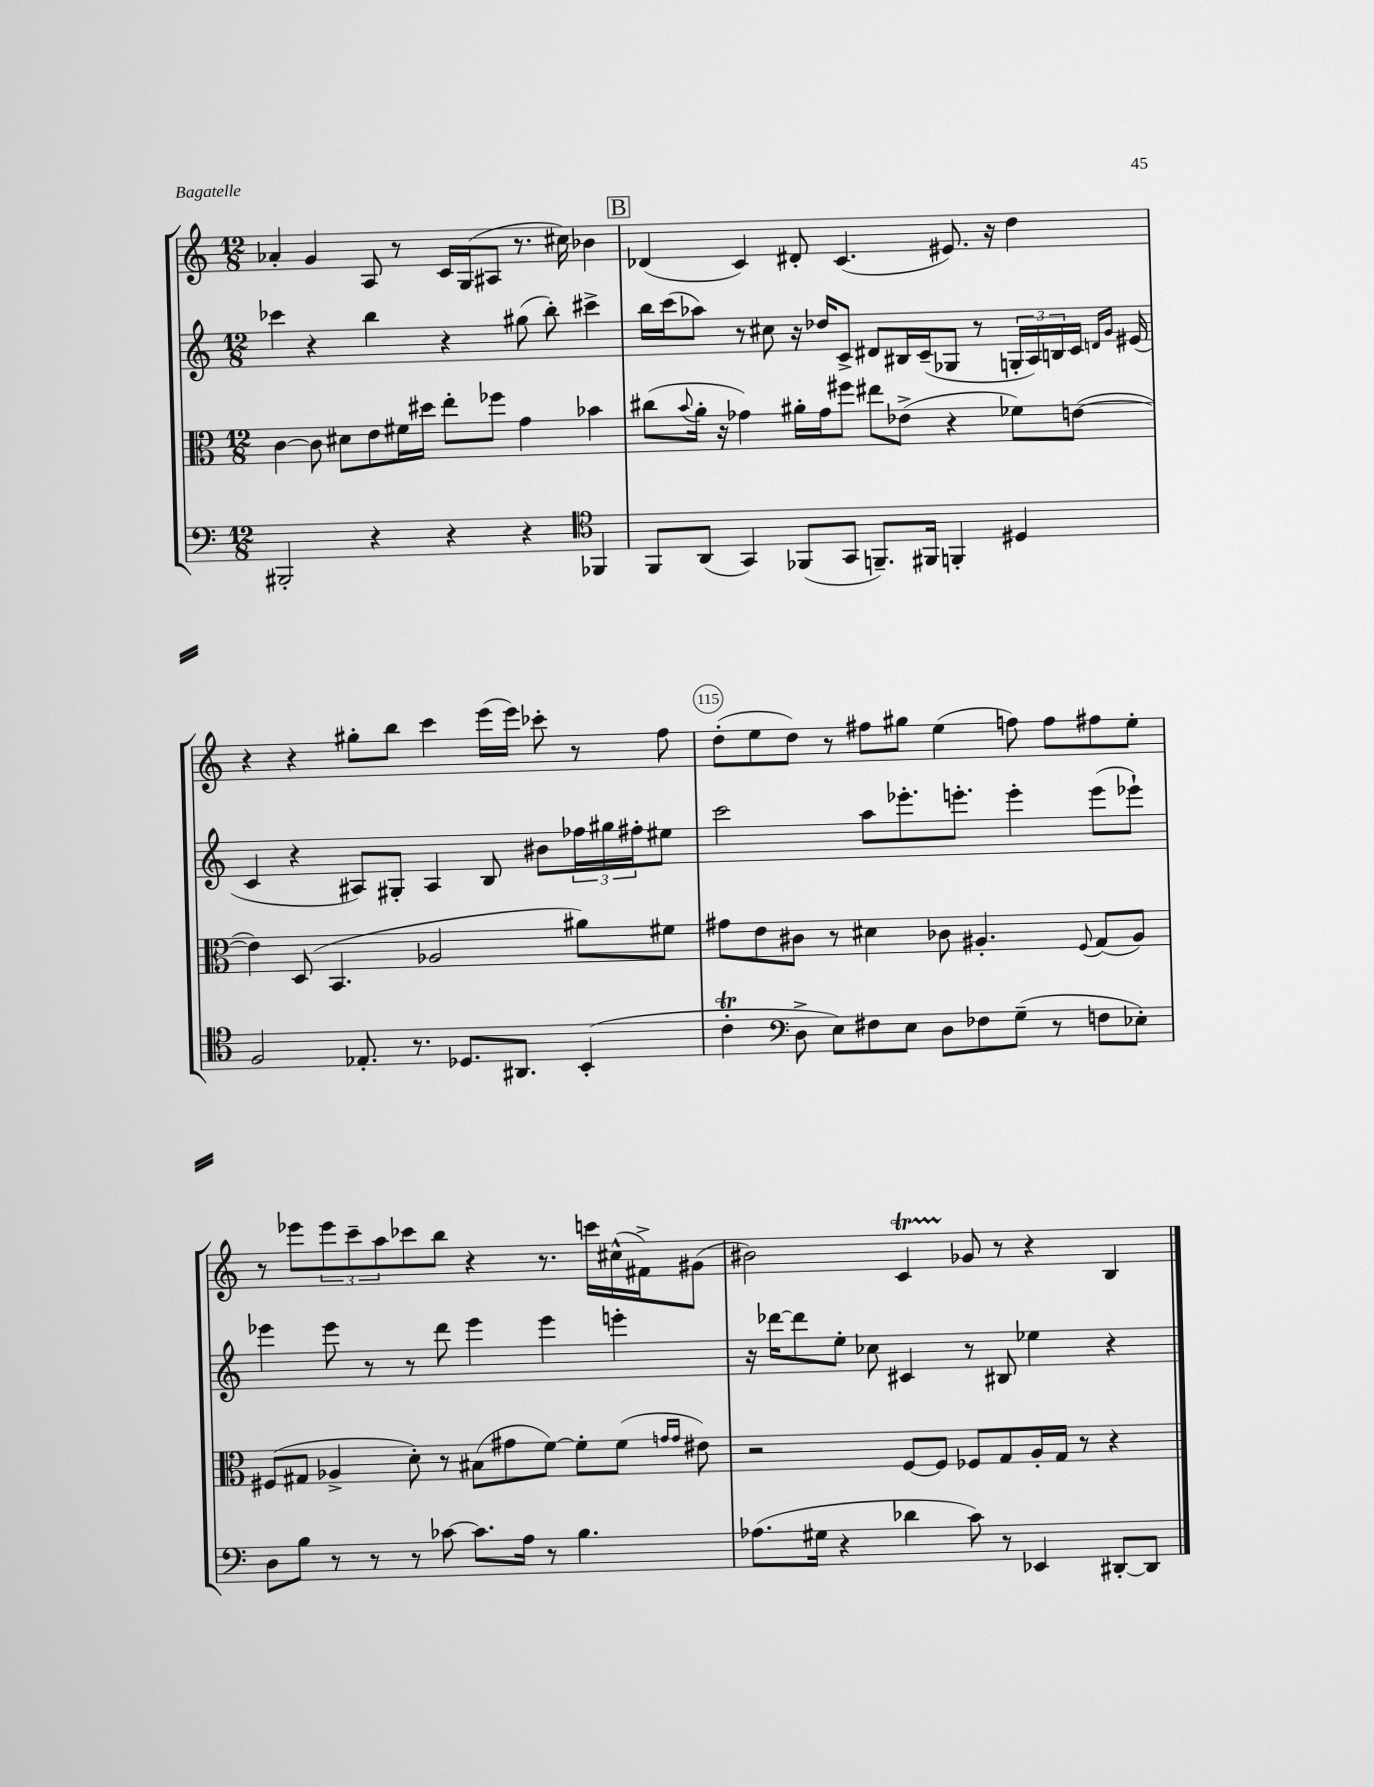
<<
\new StaffGroup <<
\new Staff = "s0" {
    \clef treble \key c \major \numericTimeSignature \time 12/8
    aes'4-. g'4 a8 r8 c'16 g16( ais8 r8. cis''16) bes'4 |
    \mark \markup { \box "B" } des'4( c'4) dis'8-. c'4.( eis'8.) r16 d''4 |
    r4 r4 gis''8-. b''8 c'''4 e'''16( e'''16) ces'''8-. r8 f''8 |
    d''8-.( e''8 d''8) r8 fis''8 gis''8 e''4( f''8) f''8 fis''8 e''8-. |
    r8 ees'''8 \tuplet 3/2 { ees'''8 c'''8-- a''8 } ces'''8 b''8 r4 r8. c'''16 cis''16-^( fis'16->) gis'8( |
    bis'2) c'4\startTrillSpan ges'8\stopTrillSpan r8 r4 b4 \bar "|." |
}
\new Staff = "s1" {
    \clef treble \key c \major \numericTimeSignature \time 12/8
    ces'''4 r4 b''4 r4 gis''8( b''8-.) cis'''4-> |
    \mark \markup { \box "B" } b''16 c'''16( aes''8) r8 cis''8 r16 des''16 c'8-> dis'8 bis16 c'16--( ges8 r8 \tuplet 3/2 { g16-. a16) b16 } c'16 \grace { d'16 g'16 } eis'16( |
    c'4 r4 ais8) gis8-. ais4 b8 bis'8 \tuplet 3/2 { fes''16 gis''16 fis''16-. } eis''8 |
    c'''2 a''8 ees'''8.-. e'''8.-. e'''4-. e'''8( ees'''8-!) |
    ees'''4 ees'''8 r8 r8 d'''8 ees'''4 ees'''4 e'''4-. |
    r16 des'''16~ des'''8 e''8-. ces''8 cis'4 r8 bis8 ees''4 r4 \bar "|." |
}
\new Staff = "s2" {
    \clef alto \key c \major \numericTimeSignature \time 12/8
    c'4~ c'8 dis'8 e'8 fis'16 dis''16 e''8-. fes''8 g'4 bes'4 |
    \mark \markup { \box "B" } cis''8( \appoggiatura { b'8 } a'16-. r16 ges'4) ais'16-. ges'16 fis''8 eis''8 ees'8->( r4 fes'8) e'8~( |
    e'4) d8( b,4. aes2 ais'8) fis'8 |
    gis'8 e'8 cis'8 r8 dis'4 ces'8 ais4.-. \appoggiatura { f8 } g8( ais8) |
    fis8( gis8 aes4-> d'8-.) r8 bis8( gis'8 f'8~) f'8-. f'8( \grace { g'16 g'16 } eis'8) |
    r2 f8~ f8 fes8 g8 a16-. g16 r8 r4 \bar "|." |
}
\new Staff = "s3" {
    \clef bass \key c \major \numericTimeSignature \time 12/8
    bis,,2-. r4 r4 r4 \clef tenor fes,4 |
    \mark \markup { \box "B" } f,8 a,8( g,4) fes,8( g,8 f,8.--) fis,16 f,4-. dis4 |
    f2 ees8.-. r8. des8. ais,8. b,4-.( |
    c'4-.\trill \clef bass d8-> e8) fis8 e8 d8 fes8 g8--( r8 f8 ees8-.) |
    d8 b8 r8 r8 r8 ces'8~ ces'8. a16 r8 b4. |
    aes8.( gis16 r4 des'4 c'8) r8 ees,4 dis,8~-. dis,8 \bar "|." |
}
>>
>>
\layout { \context { \Score currentBarNumber = #112 \override BarNumber.break-visibility = ##(#f #t #t) barNumberVisibility = #(every-nth-bar-number-visible 5) \override BarNumber.stencil = #(make-stencil-circler 0.1 0.3 ly:text-interface::print) } }
